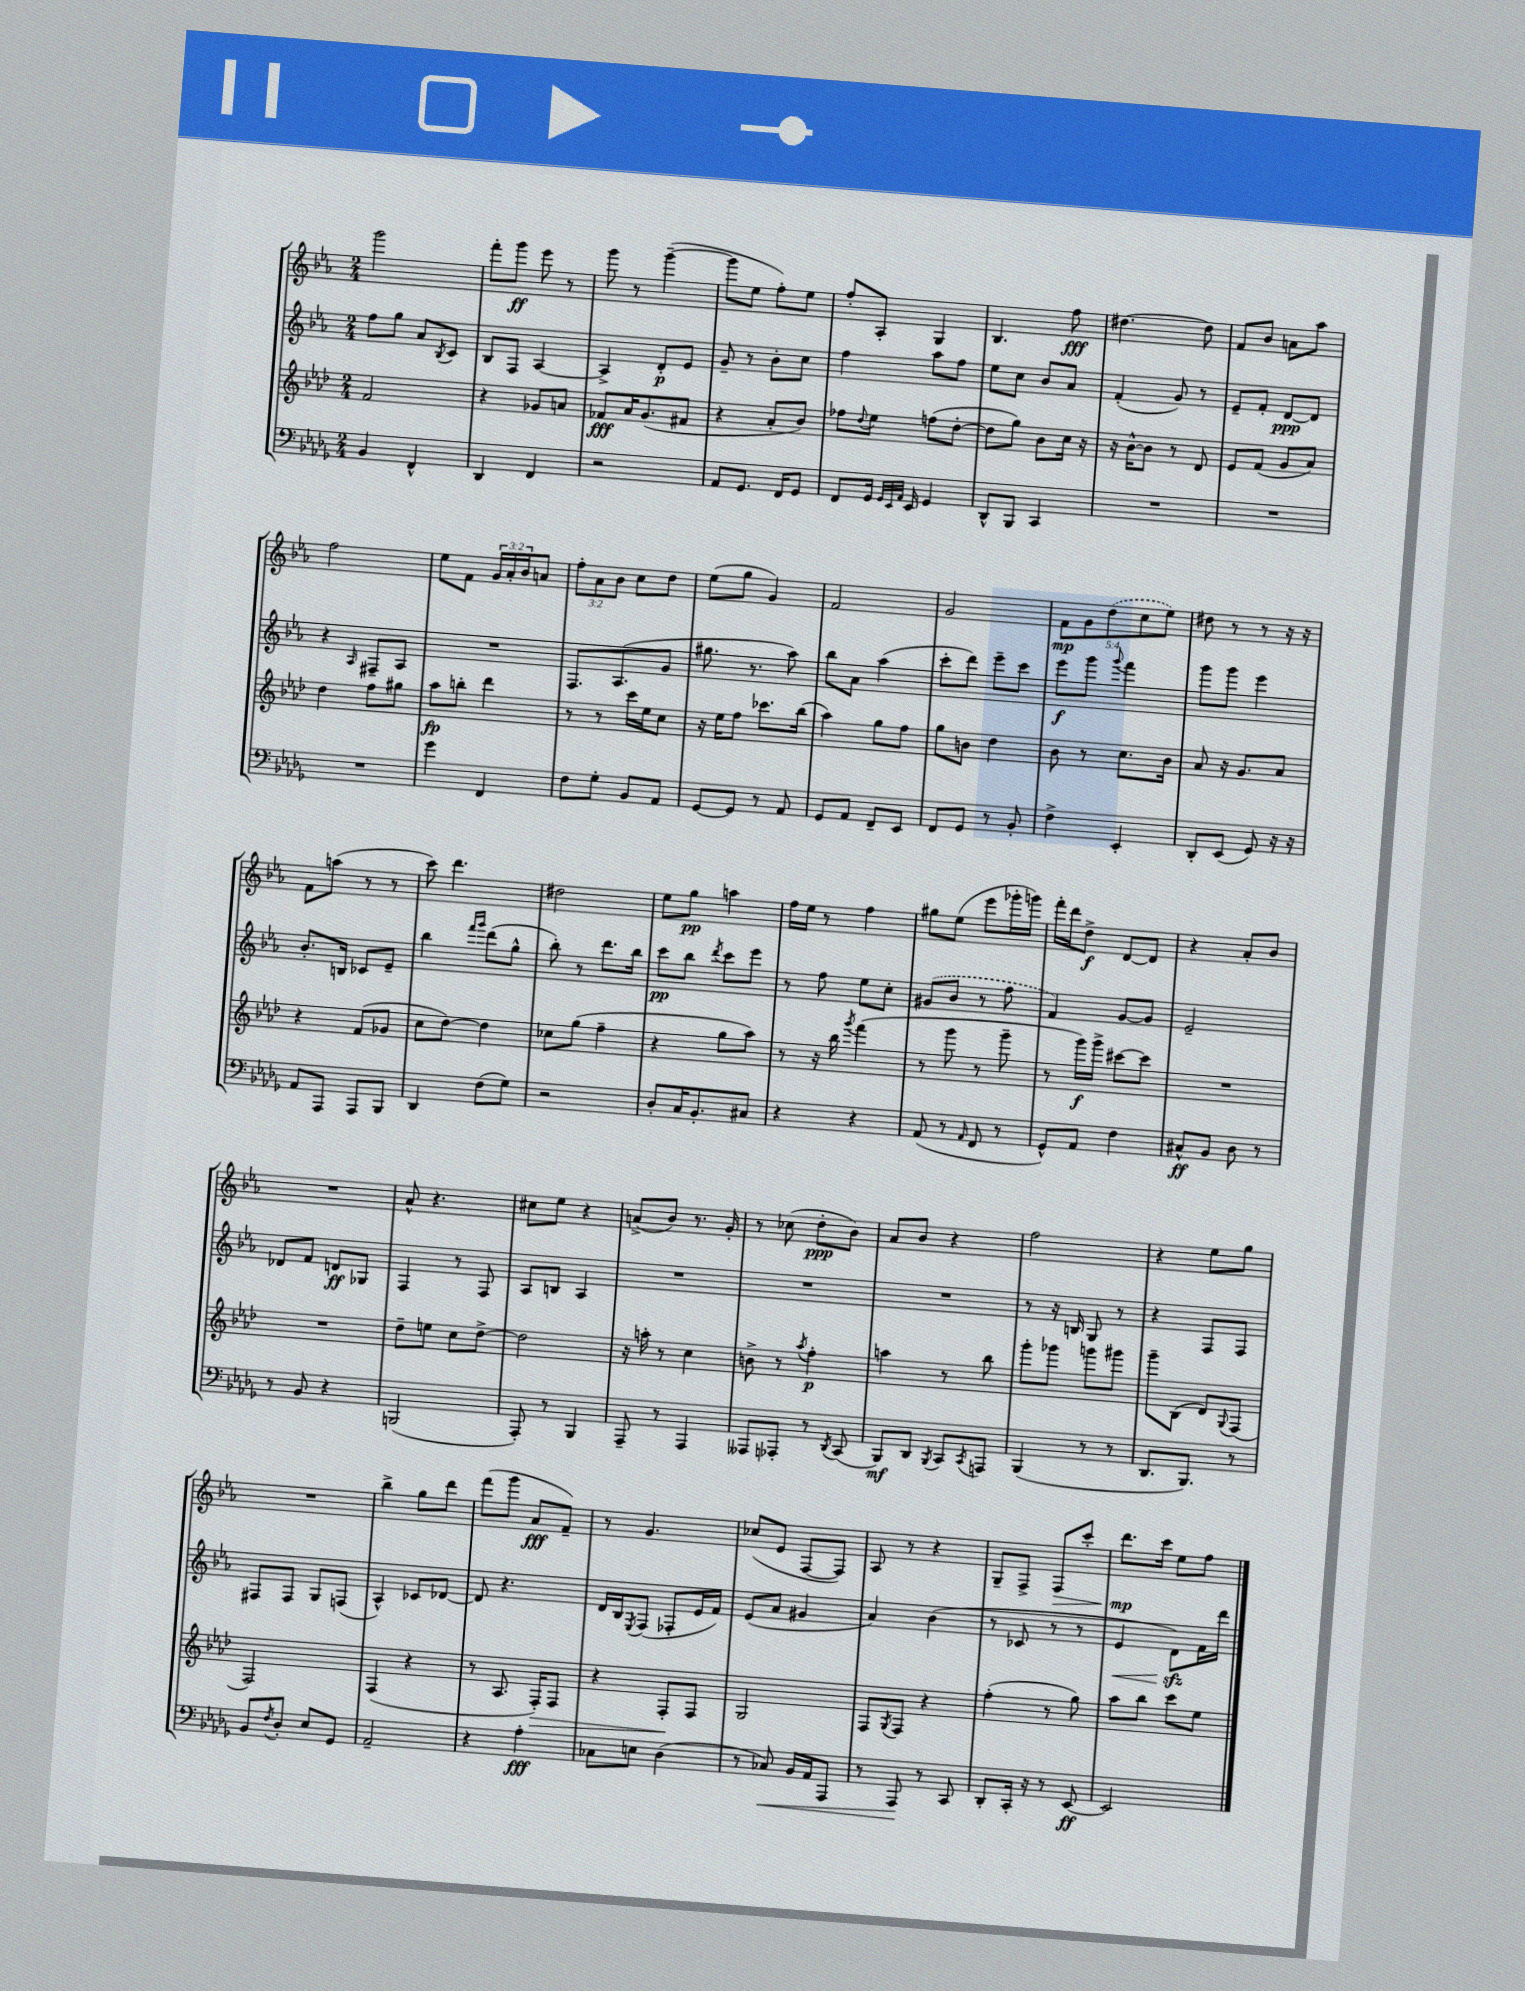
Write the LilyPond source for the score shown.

<<
\new StaffGroup <<
\new Staff = "s0" {
    \clef treble \key ees \major \numericTimeSignature \time 2/4 \override Staff.TupletNumber.text = #tuplet-number::calc-fraction-text
    g'''2 |
    f'''8-. g'''8\ff ees'''8 r8 |
    g'''8 r8 g'''4~--( |
    g'''8 ees''8 f''8-.) ees''8 |
    f''8-. aes8-. g4 |
    bes4. f''8\fff |
    dis''4.~ dis''8 |
    f'8 bes'8 a'8 aes''8 |
    f''2 |
    ees''8 f'8 \tuplet 3/2 { g'16 aes'16-. bes'16 } a'8 |
    \tuplet 3/2 { f''8-. aes'8 bes'8 } c''8 d''8 |
    ees''8( g''8 g'4) |
    f'2 |
    g'2 |
    \tuplet 5/4 { f'8\mp g'8 \once \slurDashed d''8( c''8 ees''8) } |
    dis''8 r8 r8 r16 r16 |
    f'8 a''8( r8 r8 |
    c'''8) d'''4. |
    dis''2 |
    ees''8 g''8\pp a''4 |
    f''16 ees''16 r8 f''4 |
    gis''8 ees''8( ees'''8 ges'''16-. g'''16) |
    f'''16-. d'''16 d''8->\f d'8~ d'8 |
    r4 aes'8-. bes'8 |
    R2 |
    aes'8-^ r4. |
    cis''8 ees''8 r4 |
    a'8->( bes'8) r8. g'16-. |
    r8 ces''8( d''8-.\ppp bes'8) |
    aes'8 bes'8 r4 |
    f''2 |
    r4 ees''8 g''8 |
    R2 |
    bes''4-> g''8 d'''8 |
    f'''8( g'''8 aes'8\fff f'8--) |
    r8 g'4. |
    ces''8( ees'8 f8~ f8) |
    aes8 r8 r4 |
    g8-- f8-> f8\> c'''8-. |
    d'''8.\mp\! c'''16 ees''8 f''8 \bar "|." |
}
\new Staff = "s1" {
    \clef treble \key ees \major \numericTimeSignature \time 2/4
    f''8 g''8 aes'8 \acciaccatura { bes8 } c'8 |
    bes8 f8 aes4~ |
    aes4-> d'8-.\p ees'8 |
    g'8-- r8 bes'8-. c''8 |
    f''4 aes''8 f''8 |
    ees''8 c''8 bes'8 aes'8 |
    f'4-.( g'8) r8 |
    ees'8-- f'8-. d'8~\ppp d'8 |
    r4 \grace { aes16 } fis8-- aes8 |
    R2 |
    f8. aes8.( g'8 |
    gis''8. r8. aes''8) |
    bes''8 aes'8 aes''4( |
    c'''8-. d'''8) ees'''8-- c'''8 |
    ees'''8\f g'''8 \appoggiatura { g'''8 } f'''4 |
    g'''8 g'''8 ees'''4 |
    bes'8.-. b16 ces'8 ees'8-- |
    bes''4 \grace { f'''16 g'''16 } d'''8( g''8-^ |
    bes''8-.) r8 d'''8. bes''16 |
    c'''8\pp bes''8 \acciaccatura { d'''8 } c'''8 ees'''8 |
    r8 f''8 ees''8 c''8-. |
    \once \slurDashed gis'8( bes'8 r8 f''8 |
    f'4) g'8~ g'8 |
    ees'2-- |
    des'8 f'8 d'8\ff ges8 |
    f4 r8 f8 |
    aes8 b8 aes4 |
    R2 |
    R2 |
    R2 |
    r8 r16 b16 g8 r8 |
    r4 f8 f8 |
    fis8 fis8 g8 f8( |
    aes4-^) ces'8 des'8~ |
    des'8 r4. |
    d'16 bes16 \acciaccatura { ees8 } f8( fes8-. ees'16 f'16) |
    ees'8( aes'8 gis'4 |
    aes'4) bes'4( |
    r8 ces'8 r8 r8 |
    ees'4\< d'8\sfz\!) f'16 d'''16 \bar "|." |
}
\new Staff = "s2" {
    \clef treble \key aes \major \numericTimeSignature \time 2/4
    f'2 |
    r4 ges'8 a'8 |
    fes'8\fff aes'16 g'8.( fis'8 |
    r4 aes'8-. bes'8) |
    fes''8 \appoggiatura { des''8 } ees''8 f''8( des''8~-. |
    des''8 g''8) bes'8 c''16 r16 |
    r16 bes'16~-^ bes'8 r8 des'8 |
    ees'8 f'8( g'8 aes'8) |
    des''4 f''8 gis''8 |
    aes''8\fp b''8-. des'''4 |
    r8 r8 c'''16 ees''16 c''8 |
    r16 ees''16 f''8 ces'''8. bes''16( |
    aes''4) g''8 f''8 |
    g''8 b'8 des''4 |
    bes'8 r8 c''8. bes'16 |
    aes'8 r16 g'8. aes'8 |
    r4 f'8( ges'8 |
    c''8 des''8~) des''4 |
    ces''8 g''8( f''4-- |
    r4 g''8 aes''8) |
    r8 r16 bes''16 \acciaccatura { g'''8 } f'''4( |
    r8 g'''8 r8 g'''8-- |
    r8 g'''16\f) g'''16-> cis'''8~ cis'''8 |
    R2 |
    R2 |
    des''8-- e''8 c''8 des''8~-> |
    des''2 |
    r16 a''16-. r8 c''4 |
    b'8-> r8 \acciaccatura { aes''8 } f''4-.\p |
    a''4 r8 bes''8 |
    g'''8-. ges'''8 g'''8 gis'''8 |
    g'''8-- bes8( des'8) \appoggiatura { g8 } f8( |
    f2) |
    f4( r4 |
    r8 aes8. f16-.\>) f8 |
    r4 f8-.\! f8 |
    g2 |
    f8 \acciaccatura { g8 } f8 r4 |
    f''4-.( r8 g''8) |
    aes''8 bes''8 c'''8 ees''8 \bar "|." |
}
\new Staff = "s3" {
    \clef bass \key des \major \numericTimeSignature \time 2/4
    bes,4 f,4-^ |
    des,4 f,4 |
    r2 |
    aes,8 ges,8. f,16 ges,8 |
    f,8 ges,16 \grace { ges,32 ees,32 aes,32 } ees,16 ges,4 |
    des,8-^ bes,,8 c,4 |
    R2 |
    R2 |
    R2 |
    ges'4 f,4 |
    f8 ges8-. bes,8 aes,8 |
    ges,8~ ges,8 r8 aes,8 |
    ges,8 aes,8 f,8-- ees,8 |
    f,8 ges,8 r8 bes,8-. |
    f4-> ees,4-. |
    des,8-. ees,8( ges,8) r16 r16 |
    aes,8 aes,,8 aes,,8 bes,,8 |
    des,4 f8( ges8) |
    r2 |
    des8-. c16 bes,8.-. cis8 |
    r4 r4 |
    aes,8( r8 \grace { aes,16 } f,8 r8 |
    ges,8-^) aes,8 f4 |
    cis8-^\ff bes,8 des8 r8 |
    r8 bes,8 r4 |
    b,,2( |
    aes,,8-.) r8 bes,,4 |
    aes,,8-- r8 aes,,4 |
    aeses,,8 aes,,8-. r8 \acciaccatura { des,8 } c,8( |
    bes,,8\mf) des,8 \acciaccatura { bes,,8 } c,8 \acciaccatura { c,8 } a,,8 |
    bes,,4( r8 r8 |
    des,8. bes,,8.) r8 |
    bes,8 \acciaccatura { f8 } des8-. ees8 ges,8 |
    aes,2-- |
    r4 aes4-.\fff |
    ces8 e8 des4( |
    r8 ces8\<) bes,16 aes,16 aes,,8 |
    r8 aes,,8\! r8 c,8 |
    des,8-. c,16-. r16 r8 ees,8~\ff |
    ees,2 \bar "|." |
}
>>
>>
\layout { \context { \Score \remove "Bar_number_engraver" } }
